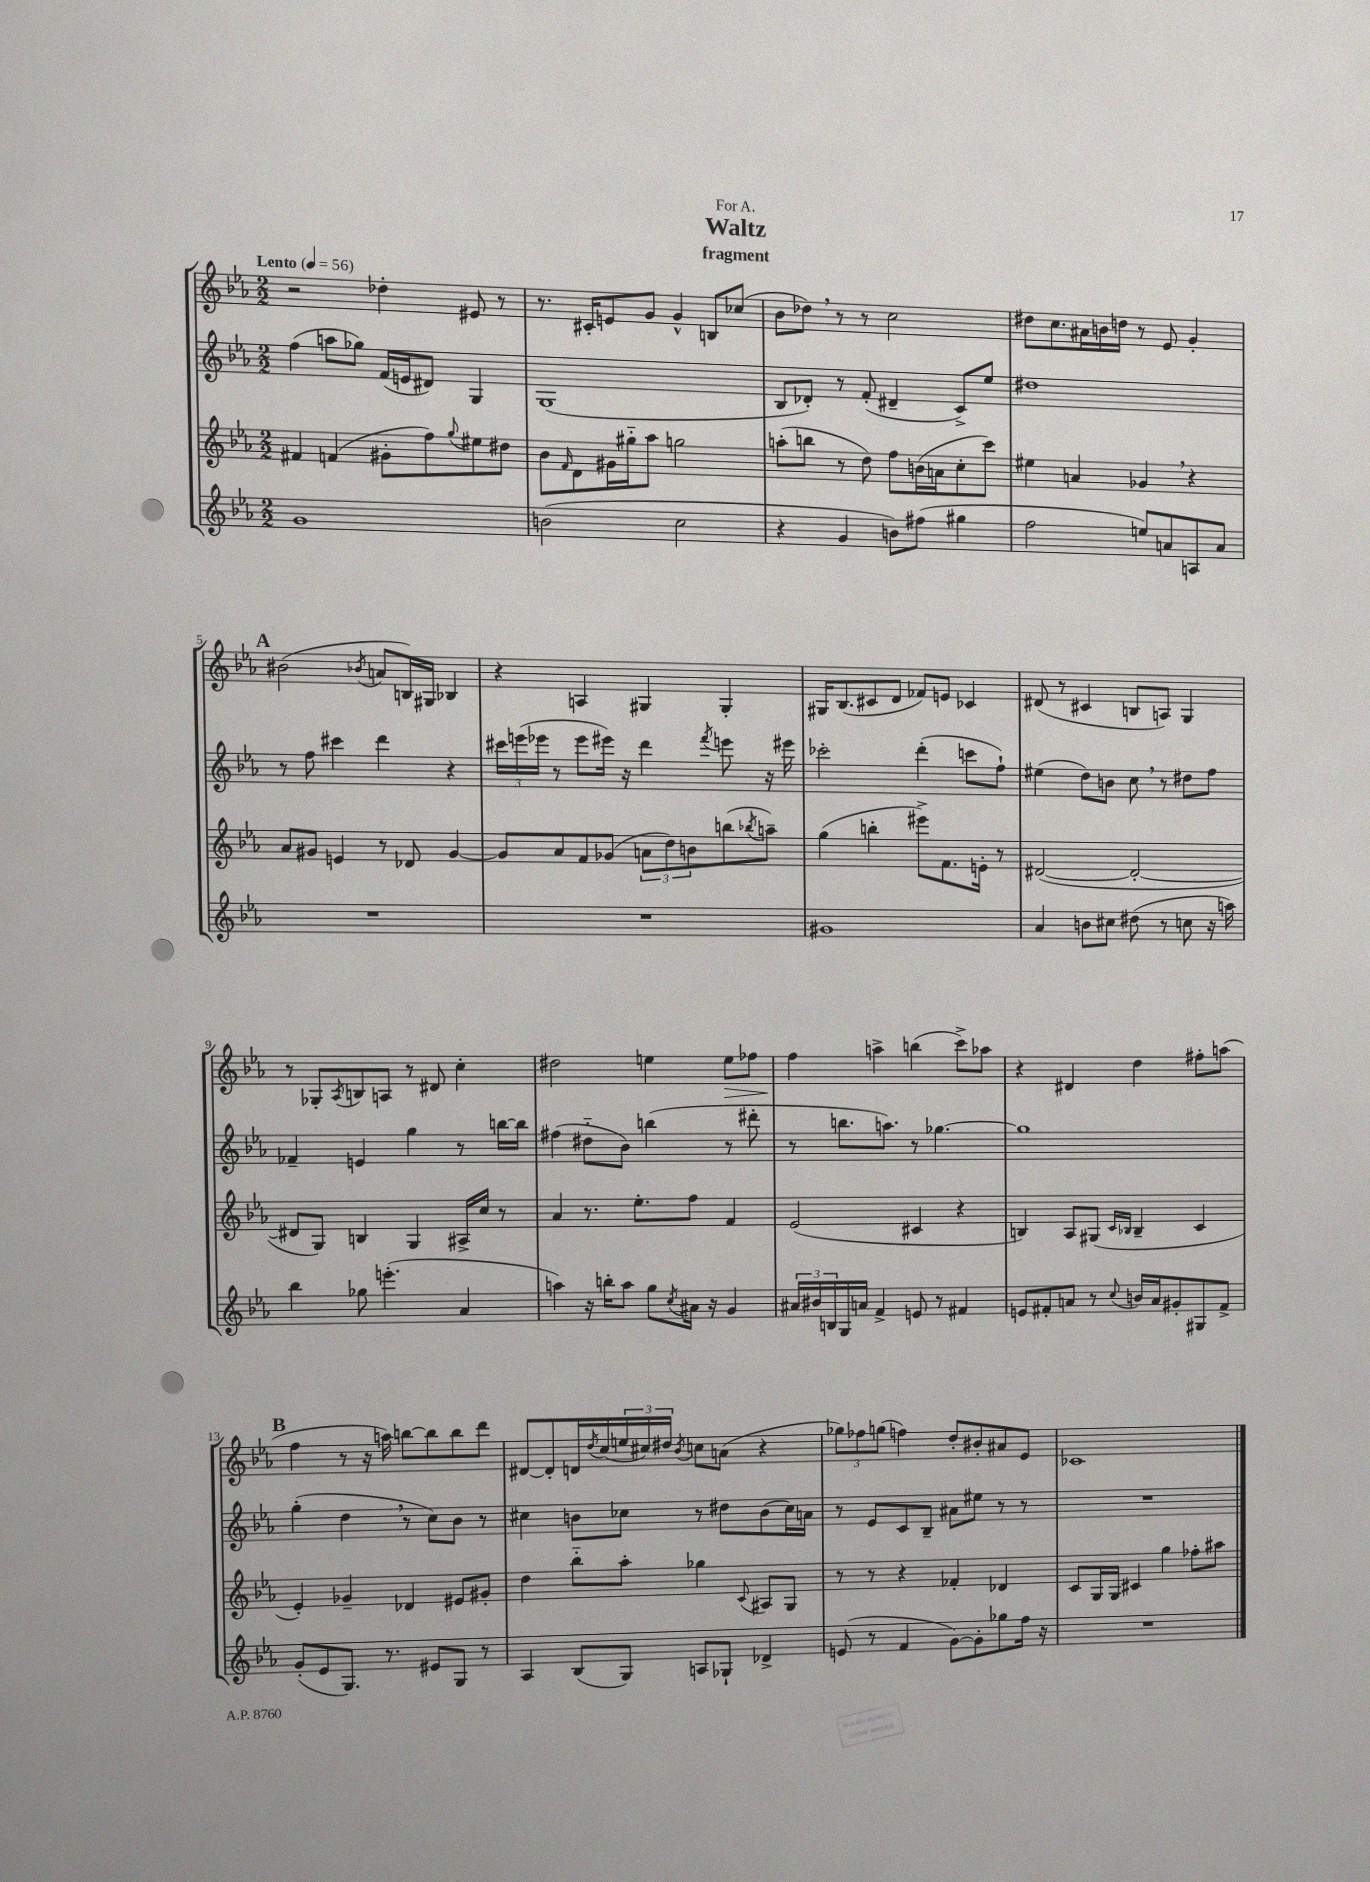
\header { title = "Waltz" subtitle = "fragment" dedication = "For A." }
<<
\new StaffGroup <<
\new Staff = "s0" {
    \clef treble \key ees \major \numericTimeSignature \time 2/2 \tempo "Lento" 4 = 56
    r2 des''4-. eis'8 r8 |
    r8. cis'16-. e'8 g'8 g'4-^ b8 ces''8( |
    bes'8 des''8) \breathe r8 r8 c''2 |
    dis''8 c''8. ais'16 b'16 d''16 r8 ees'8 g'4-. |
    \mark \markup { \bold "A" } bis'2( \acciaccatura { bes'8 } a'8 b16) gis16 bes4 |
    r4 a4 gis4 gis4-. |
    gis16 bes8.( cis'8 d'8 fes'8) e'8 ces'4 |
    dis'8( r8 cis'4 b8 a8) g4 |
    r8 ges8-. \acciaccatura { aes8 } b8 a8 r8 dis'8 c''4-. |
    dis''2 e''4 e''8\> fes''8 |
    f''4\! a''4-> b''4( c'''8->) aes''8 |
    r4 dis'4 d''4 fis''8-. a''8( |
    \mark \markup { \bold "B" } f''4 r8 r16 a''16) b''8~ b''8 b''8 d'''8 |
    dis'8~ dis'8-. d'16 \acciaccatura { d''8 } c''16( \tuplet 3/2 { e''16 cis''16) dis''16 } \acciaccatura { bes'8 } c''8 a'8( r4 |
    \tuplet 3/2 { ges''8) fes''8 g''8( } f''4) d''8-. bis'8-. ais'8 ees'8 |
    ces'1 \bar "|." |
}
\new Staff = "s1" {
    \clef treble \key ees \major \numericTimeSignature \time 2/2
    f''4( a''8 ges''8) f'16( e'16 dis'8) g4 |
    g1( |
    bes8 des'8-.) r8 f'8-.( dis'4-- c'8->) ees''8 |
    dis''1 |
    \mark \markup { \bold "A" } r8 f''8 cis'''4 d'''4 r4 |
    \tuplet 3/2 { cis'''16 e'''16( ees'''16 } r8 ees'''8 eis'''16) r16 d'''4 \acciaccatura { f'''8 } e'''8 r16 eis'''16 |
    ces'''2-. d'''4-.( c'''8 f''8-!) |
    eis''4( d''8) b'8 c''8 \breathe r8 dis''8 f''8 |
    fes'4-- e'4 g''4 r8 b''16~ b''16 |
    fis''4( dis''8-_ bes'8) b''4( r8 dis'''8-. |
    r8 b''8. a''8.) r8 ges''4.~ |
    ges''1 |
    \mark \markup { \bold "B" } g''4-.( d''4 \breathe r8 c''8) bes'8 r8 |
    cis''4 b'8 ces''8 r8 dis''8 b'8( ces''16) a'16 |
    r8 ees'8 c'8 bes8-- ais'8 eis''8 r8 r8 |
    R1 \bar "|." |
}
\new Staff = "s2" {
    \clef treble \key ees \major \numericTimeSignature \time 2/2
    fis'4 f'4( gis'8-. f''8) \appoggiatura { g''8 } eis''8 dis''8 |
    bes'8 \grace { f'16 } d'8 gis'16 gis''16-_ aes''8 g''2 |
    a''8-.( b''8 r8 d''8) f''8 b'16( a'16 c''8-. c'''8) |
    eis''4 a'4 ges'4 \breathe r4 |
    \mark \markup { \bold "A" } aes'8 gis'8 e'4 r8 des'8 gis'4~ |
    gis'8 aes'8 f'8 ges'8( \tuplet 3/2 { a'8 d''8) b'8 } b''8( \acciaccatura { bes''8 } a''8--) |
    g''4( b''4-. eis'''8->) f'8. e'16-. r8 |
    dis'2~( dis'2~-. |
    dis'8 g8) b4 g4 ais16-> c''16 r8 |
    aes'4 r8. ees''8.-. f''8 f'4 |
    ees'2( cis'4 r4 |
    b4) aes8 gis8( \grace { c'16 bes16 } bes4-- c'4 |
    \mark \markup { \bold "B" } ees'4-.) ges'4-- des'4 eis'8 gis'8-. |
    d''4 bes''8-_ aes''8-. ges''4 \appoggiatura { c'8 } ais8 g8 |
    r8 r8 r4 fes'4-. des'4 |
    c'8 g16 g16 cis'4 g''4 fes''8-. ais''8 \bar "|." |
}
\new Staff = "s3" {
    \clef treble \key ees \major \numericTimeSignature \time 2/2
    g'1 |
    b'2( c''2 |
    r4 g'4 b'8) fis''8( gis''4 |
    f''2 e''8) a'8 a8 a'8 |
    \mark \markup { \bold "A" } R1 |
    R1 |
    gis'1 |
    aes'4 b'8 cis''8 dis''8( r8 c''8 r16 a''16) |
    bes''4 ges''8 e'''4.-.( aes'4 |
    a''4) r16 b''16-. a''8 g''8 \acciaccatura { c''8 } ais'16 r16 g'4 |
    \tuplet 3/2 { ais'16 bis'16 b16 } g16 a'16 f'4-> e'8 r8 fis'4 |
    e'8 fis'8-. a'8 r8 \appoggiatura { c''8 } b'16 a'16 gis'8-. gis8 fis'8-> |
    \mark \markup { \bold "B" } g'8-.( ees'8 g8.) r8. eis'8 g8 r8 |
    aes4 bes8( g8) a8 ges8-! des'4-> |
    e'8( r8 f'4 g'8~) g'8-. ges''8 f''16 r16 |
    R1 \bar "|." |
}
>>
>>
